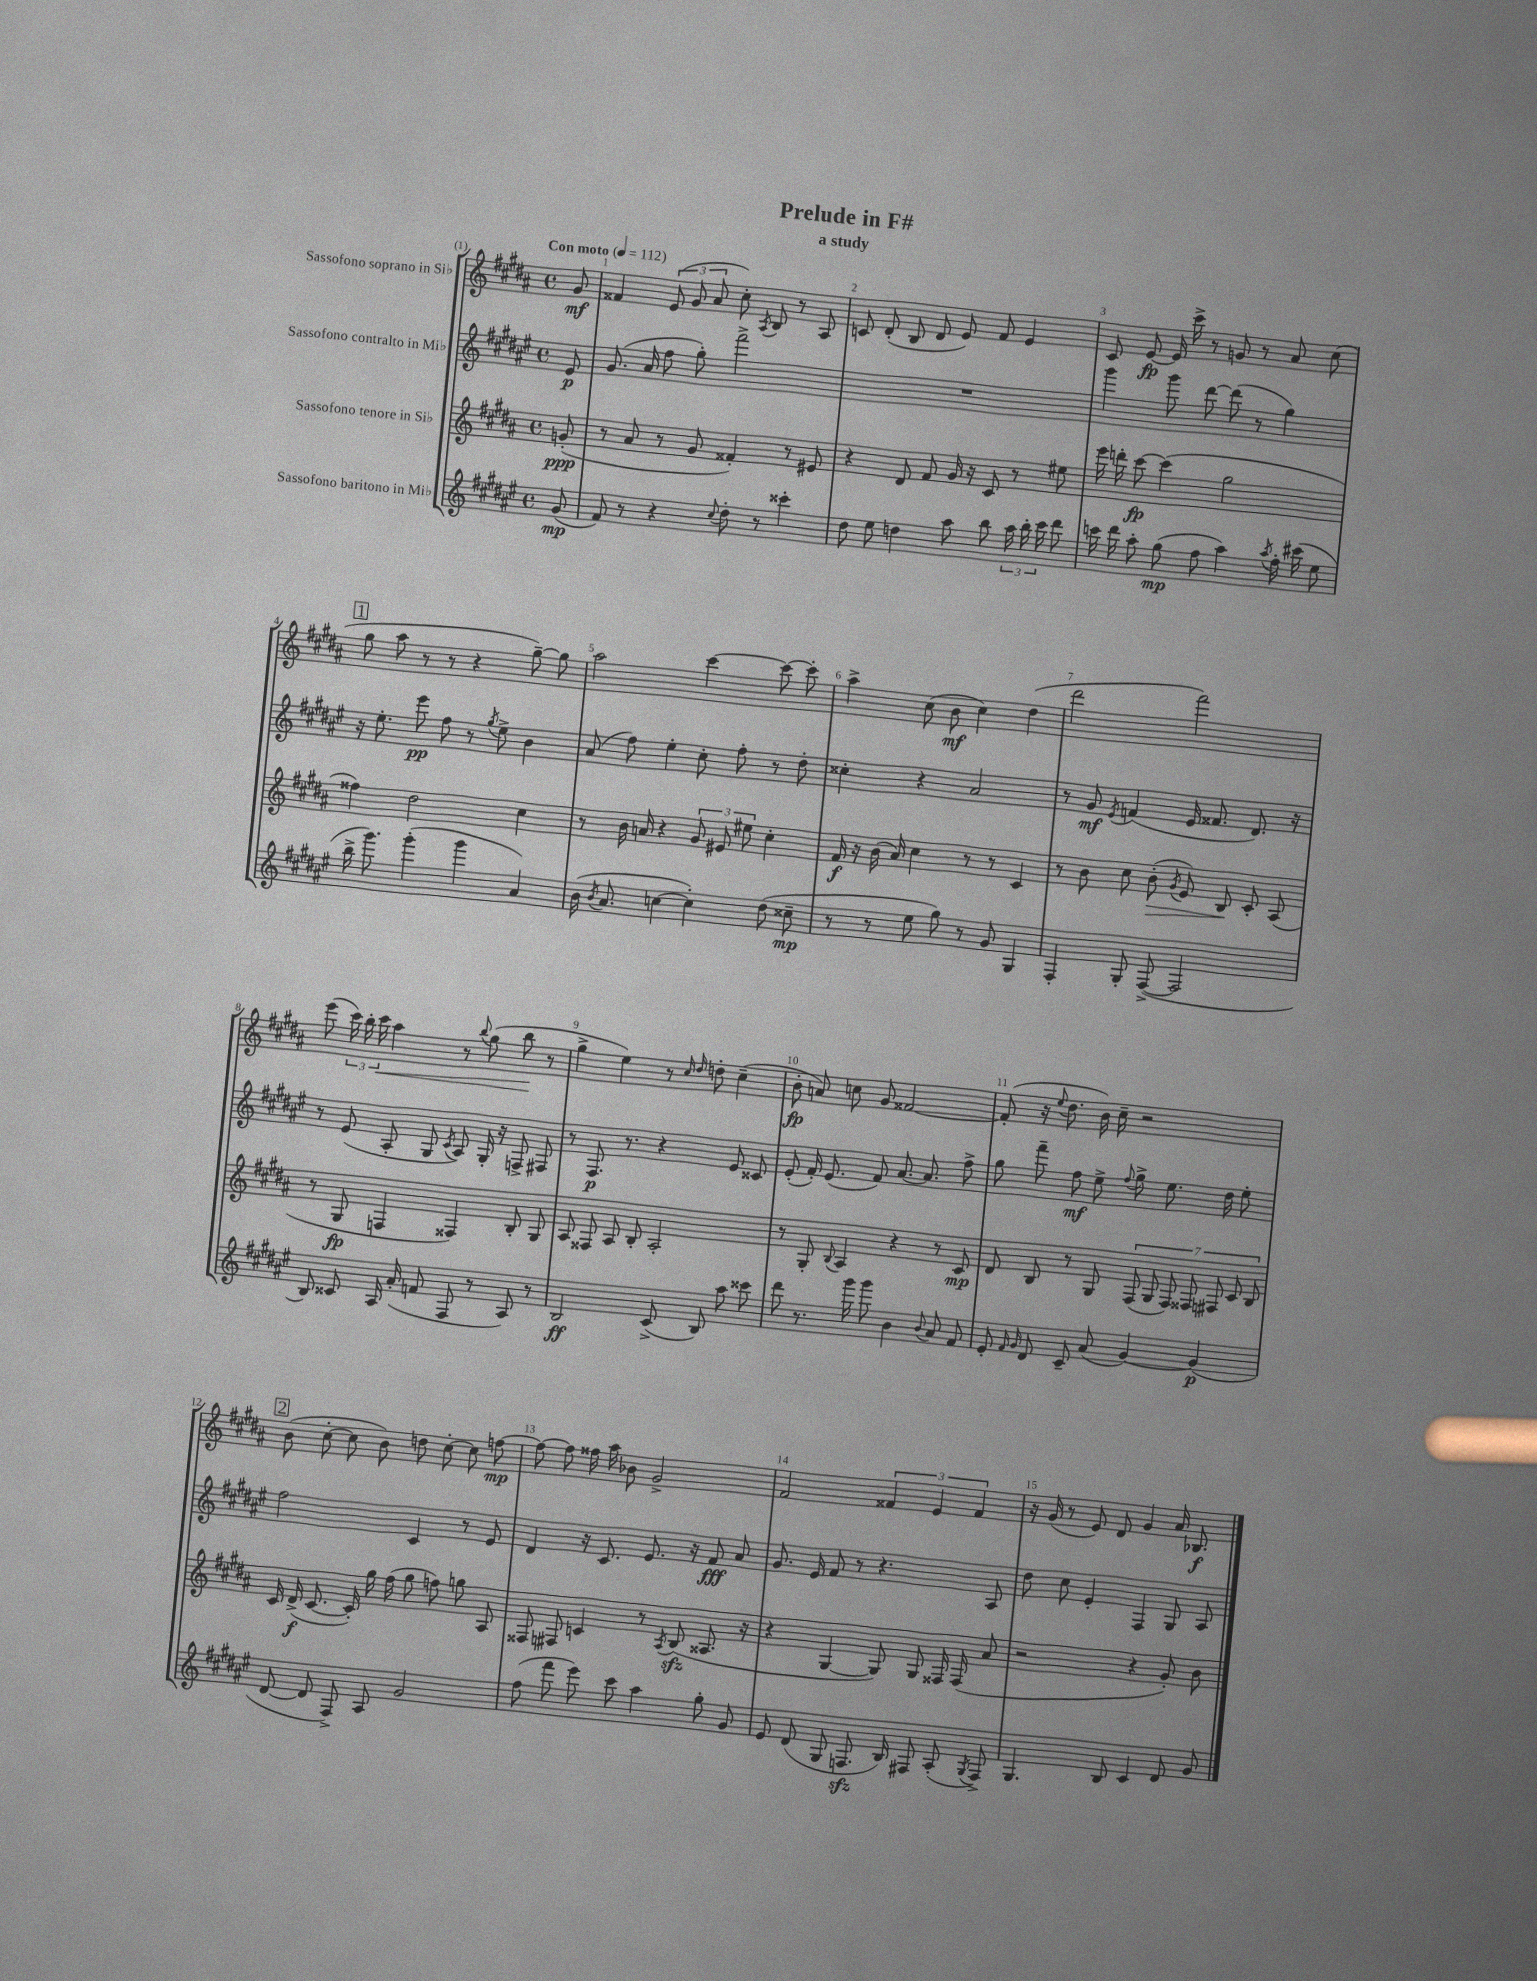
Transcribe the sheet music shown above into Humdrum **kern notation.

**kern	**dynam	**kern	**dynam	**kern	**dynam	**kern	**dynam
*part4	*part4	*part3	*part3	*part2	*part2	*part1	*part1
*staff4	*staff4	*staff3	*staff3	*staff2	*staff2	*staff1	*staff1
*I"Sassofono baritono in Mi♭	*	*I"Sassofono tenore in Si♭	*	*I"Sassofono contralto in Mi♭	*	*I"Sassofono soprano in Si♭	*
*clefG2	*	*clefG2	*	*clefG2	*	*clefG2	*
*k[f#c#g#d#a#e#]	*	*k[f#c#g#d#a#]	*	*k[f#c#g#d#a#e#]	*	*k[f#c#g#d#a#]	*
*M4/4	*	*M4/4	*	*M4/4	*	*M4/4	*
*met(c)	*	*met(c)	*	*met(c)	*	*met(c)	*
*MM112	*	*MM112	*	*MM112	*	*MM112	*
=	=	=	=	=	=	=	=
!	!	!	!	!	!	!LO:TX:a:B:t=Con moto	!
(8g#/	mp	(8gn'/	ppp	8e#/	p	8g#/	mf
=1	=1	=1	=1	=1	=1	=1	=1
8f#/)	.	8r	.	(8.g#/	.	4f##X/	.
8r	.	8a#/	.	.	.	.	.
.	.	.	.	16a#/	.	.	.
4r	.	8r	.	8ff#\	.	(12e/	.
.	.	.	.	.	.	12g#/	.
.	.	8g#/	.	8gg#'\)	.	.	.
.	.	.	.	.	.	12a#/	.
8qqcc#/	.	.	.	.	.	.	.
8dd#'\	.	4f##X'/)	.	2fff#^\	.	8cc#'\)	.
.	.	.	.	.	.	8qA#/	.
8r	.	.	.	.	.	8B/	.
4ccc##X'\	.	8r	.	.	.	8r	.
.	.	8e#X/	.	.	.	8A#/	.
=2	=2	=2	=2	=2	=2	=2	=2
8dd#\	.	4r	.	1r	.	8cn/	.
8ee#\	.	.	.	.	.	(8d#'/	.
4ddn\	.	8d#/	.	.	.	8B/	.
.	.	8f#/	.	.	.	8d#/	.
8aa#\	.	16g#/	.	.	.	8e/)	.
.	.	16r	.	.	.	.	.
8bb\	.	8c#/	.	.	.	8f#/	.
24aa#\	.	8r	.	.	.	4e/	.
24bb'\	.	.	.	.	.	.	.
24ccc#\	.	.	.	.	.	.	.
8ddd#\	.	8ee#X\	.	.	.	.	.
=3	=3	=3	=3	=3	=3	=3	=3
16cccn\	.	16eee\	.	4ggg#\	.	8c#/	.
16ddd#\	.	16dddn'\	.	.	.	.	.
8aa#'\	.	[8ccc#\	fp	.	.	[8e/	fp
(8gg#\	mp	(4ccc#\]	.	8ggg#\	.	16e/]	.
.	.	.	.	.	.	16ccc#^\	.
8ff#\	.	.	.	[8ddd#\	.	8r	.
4aa#\)	.	2gg#\	.	(8ddd#\]	.	8gn/	.
.	.	.	.	8r	.	8r	.
8qaa#/	.	.	.	.	.	.	.
16ff#'\	.	.	.	4gg#\)	.	8a#/	.
(16ccc#X\	.	.	.	.	.	.	.
8ee#\	.	.	.	.	.	(8cc#\	.
!!LO:LB:g=z
!!LO:REH:place=s1:t=1
=4	=4	=4	=4	=4	=4	=4	=4
16bb^\	.	4ff##X\)	.	16r	.	8gg#\	.
8.ggg#\)	.	.	.	8.ee#'\	.	.	.
.	.	.	.	.	.	8aa#\	.
(4ggg#'\	.	2dd#\	.	8eee#\	pp	8r	.
.	.	.	.	8ff#\	.	8r	.
4ggg#\	.	.	.	8r	.	4r	.
.	.	.	.	8qgg#/	.	.	.
.	.	.	.	8ee#^\	.	.	.
4a#/)	.	4cc#\	.	4b\	.	[8gg#~\)	.
.	.	.	.	.	.	8gg#\]	.
=5	=5	=5	=5	=5	=5	=5	=5
(16b\	.	8r	.	(8a#/	.	2aa#\	.
8qb/	.	.	.	.	.	.	.
8.a#/	.	.	.	.	.	.	.
.	.	16b\	.	8ff#\)	.	.	.
.	.	16an/	.	.	.	.	.
[4ccn\	.	4r	.	4ee#'\	.	.	.
4cc'\])	.	12g#/	.	8cc#'\	.	[4ccc#\	.
.	.	12e#X/	.	.	.	.	.
.	.	.	.	8ff#'\	.	.	.
.	.	12ee#X\	.	.	.	.	.
(8dd#\	.	4cc#'\	.	8r	.	8ccc#\_	.
8cc##X~\	mp	.	.	8dd#'\	.	8ccc#'\]	.
=6	=6	=6	=6	=6	=6	=6	=6
8r	.	16f#/	f	4cc##X'\	.	4aa#^\	.
.	.	16r	.	.	.	.	.
8r	.	(16b\	.	.	.	.	.
.	.	16a#/)	.	.	.	.	.
8ee#\	.	4cc#\	.	4r	.	(8cc#\	.
8gg#\)	.	.	.	.	.	8b\	mf
8r	.	8r	.	2a#/	.	4cc#\)	.
8g#/	.	8r	.	.	.	.	.
4G#/	.	4c#/	.	.	.	(4dd#\	.
=7	=7	=7	=7	=7	=7	=7	=7
4F#'/	.	8r	.	8r	.	2ddd#\	.
.	.	8b\	.	8g#/	mf	.	.
.	.	.	.	8qe#/	.	.	.
8G#'/	.	8cc#\	.	(4fn/	.	.	.
!	!	!	!LO:HP:b	!	!	!	!
([8F#^/	.	(8b'\	>	.	.	.	.
.	.	8qg#/	.	.	.	.	.
2F#/]	.	8e/)	.	16e#/	.	2fff#\)	.
.	.	.	.	8.f##X/	.	.	.
.	.	8B/	.	.	.	.	.
.	.	8c#'/	]	8.d#/)	.	.	.
.	.	(8A#/	.	.	.	.	.
.	.	.	.	16r	.	.	.
!!LO:LB:g=z
=8	=8	=8	=8	=8	=8	=8	=8
8B/)	.	8r	.	8r	.	(8eee\	.
8c##X/	.	8G#/	fp	(8e#/	.	24ccc#\)	.
.	.	.	.	.	.	24bb'\	.
!	!	!	!	!	!	!	!LO:HP:b
.	.	.	.	.	.	24ccc#\	<
16A#/	.	4Fn/	.	8A#'/	.	4aa#\	.
(16a#'/	.	.	.	.	.	.	.
8fn/	.	.	.	8G#/	.	.	.
.	.	.	.	8qc#/	.	.	.
8F#/	.	4F##X/)	.	8A#/)	.	8r	.
.	.	.	.	.	.	8qqbb/	.
8r	.	.	.	16G#'/	.	(8gg#\	.
.	.	.	.	16r	.	.	.
8A#/)	.	8B'/	.	8Fn^/	.	8bb\	.
8r	.	8G#/	.	8F#X/	.	8r	[
=9	=9	=9	=9	=9	=9	=9	=9
2B/	ff	8A#/	.	8r	.	4gg#^\	.
.	.	8F##X/	.	8.F#/	p	.	.
.	.	8A#/	.	.	.	4ee\)	.
.	.	.	.	8.r	.	.	.
.	.	8B'/	.	.	.	.	.
(8c#^/	.	2A#'/	.	4r	.	8r	.
.	.	.	.	.	.	16qqcc#/	.
.	.	.	.	.	.	16qqdd#/	.
8B/)	.	.	.	.	.	8ddn'\	.
8aa#\	.	.	.	8e#/	.	(4cc#~\	.
8ccc##X\	.	.	.	8c##X/	.	.	.
=10	=10	=10	=10	=10	=10	=10	=10
8ddd#\	.	8r	.	(8e#'/	.	8b'\	fp
8.r	.	8G#'/	.	16f#'/)	.	8an/)	.
.	.	.	.	(8.e#/	.	.	.
.	.	8qqB/	.	.	.	.	.
.	.	4A#/	.	.	.	8ccn\	.
16ggg#\	.	.	.	.	.	.	.
8ggg#\	.	.	.	8f#/)	.	8g#/	.
4b\	.	4r	.	[8.a#/	.	[2f##X/	.
.	.	.	.	8.a#/]	.	.	.
8qqb/	.	.	.	.	.	.	.
8a#/	.	8r	.	.	.	.	.
8f#/	.	8c#/	mp	8ff#^\	.	.	.
=11	=11	=11	=11	=11	=11	=11	=11
8e#'/	.	8d#/	.	8gg#\	.	(8f##'/]	.
16qqf#/	.	.	.	.	.	.	.
16qqg#/	.	.	.	.	.	.	.
8d#/	.	8B/	.	8fff#~\	.	16r	.
.	.	.	.	.	.	8qqee/	.
.	.	.	.	.	.	8.dd#\	.
8c#~/	.	8r	.	8ff#\	mf	.	.
(8a#/	.	8G#/	.	8ee#^\	.	16b\)	.
.	.	.	.	.	.	16cc#~\	.
.	.	.	.	8qqff#/	.	.	.
[4g#/)	.	(14F#/	.	8gg#^\	.	2r	.
.	.	14G#/	.	.	.	.	.
.	.	.	.	8.ee#\	.	.	.
.	.	14F#/)	.	.	.	.	.
.	.	14F##X/	.	.	.	.	.
(4g#/]	p	.	.	.	.	.	.
.	.	14F#X/	.	.	.	.	.
.	.	.	.	16dd#\	.	.	.
.	.	14c#/	.	.	.	.	.
.	.	.	.	8ee#'\	.	.	.
.	.	14B/	.	.	.	.	.
!!LO:LB:g=z
!!LO:REH:place=s1:t=2
=12	=12	=12	=12	=12	=12	=12	=12
[8d#/	.	16c#/	.	2ff#\	.	(8b\	.
.	.	(16d#^/	f	.	.	.	.
8d#/]	.	[8.c#/	.	.	.	[8cc#'\	.
8F#^/)	.	.	.	.	.	8cc#\]	.
.	.	16c#'/])	.	.	.	.	.
8A#/	.	16gg#\	.	.	.	8b\)	.
.	.	(16ff#\	.	.	.	.	.
2g#/	.	8gg#\	.	4c#/	.	8ddn\	.
.	.	8ffn\)	.	.	.	[8cc#'\	.
.	.	8ggn\	.	8r	.	8cc#\]	.
.	.	8A#/	.	8e#/	.	[8ffn\	mp
=13	=13	=13	=13	=13	=13	=13	=13
(8ff#\	.	8F##X/	.	4d#/	.	8ff\_	.
8fff#\	.	8F#X/	.	.	.	8ff\]	.
8eee#\)	.	4cn/	.	16r	.	16ff##X\	.
.	.	.	.	8.c#/	.	16aa#\	.
8ccc#\	.	.	.	.	.	8b-X\	.
4aa#\	.	8r	.	8.e#/	.	2g#^/	.
.	.	8qA#/	.	.	.	.	.
.	.	(8Bzz/	.	.	.	.	.
.	.	.	.	16r	.	.	.
8gg#'\	.	8.A##X/	.	8f#/	fff	.	.
8g#/	.	.	.	8a#/	.	.	.
.	.	16r	.	.	.	.	.
=14	=14	=14	=14	=14	=14	=14	=14
8e#/	.	4r	.	8.g#/	.	2f#/	.
(8d#/	.	.	.	.	.	.	.
.	.	.	.	16e#/	.	.	.
8G#/	.	[4G#/	.	8f#/	.	.	.
8.Fnzz/	.	.	.	8r	.	.	.
.	.	8G#/])	.	4.r	.	6f##X/	.
16B/)	.	.	.	.	.	.	.
8F#X/	.	8G#/	.	.	.	.	.
.	.	.	.	.	.	6e/	.
(8A#'/	.	16F##X/	.	.	.	.	.
.	.	(16F##/	.	.	.	.	.
.	.	.	.	.	.	6f##/	.
8qG#/	.	.	.	.	.	.	.
8F#^/)	.	8a#/	.	8A#/	.	.	.
=15	=15	=15	=15	=15	=15	=15	=15
4.G#/	.	2r	.	8dd#\	.	16r	.
.	.	.	.	.	.	(16g#/	.
.	.	.	.	8cc#\	.	8r	.
.	.	.	.	4e#'/	.	8e/)	.
8B/	.	.	.	.	.	8d#/	.
4c#/	.	4r	.	4F#/	.	4g#/	.
8d#/	.	8g#'/)	.	8G#/	.	16a#/	.
.	.	.	.	.	.	8.B-X/	f
8g#/	.	8b\	.	8A#/	.	.	.
==	==	==	==	==	==	==	==
*-	*-	*-	*-	*-	*-	*-	*-
